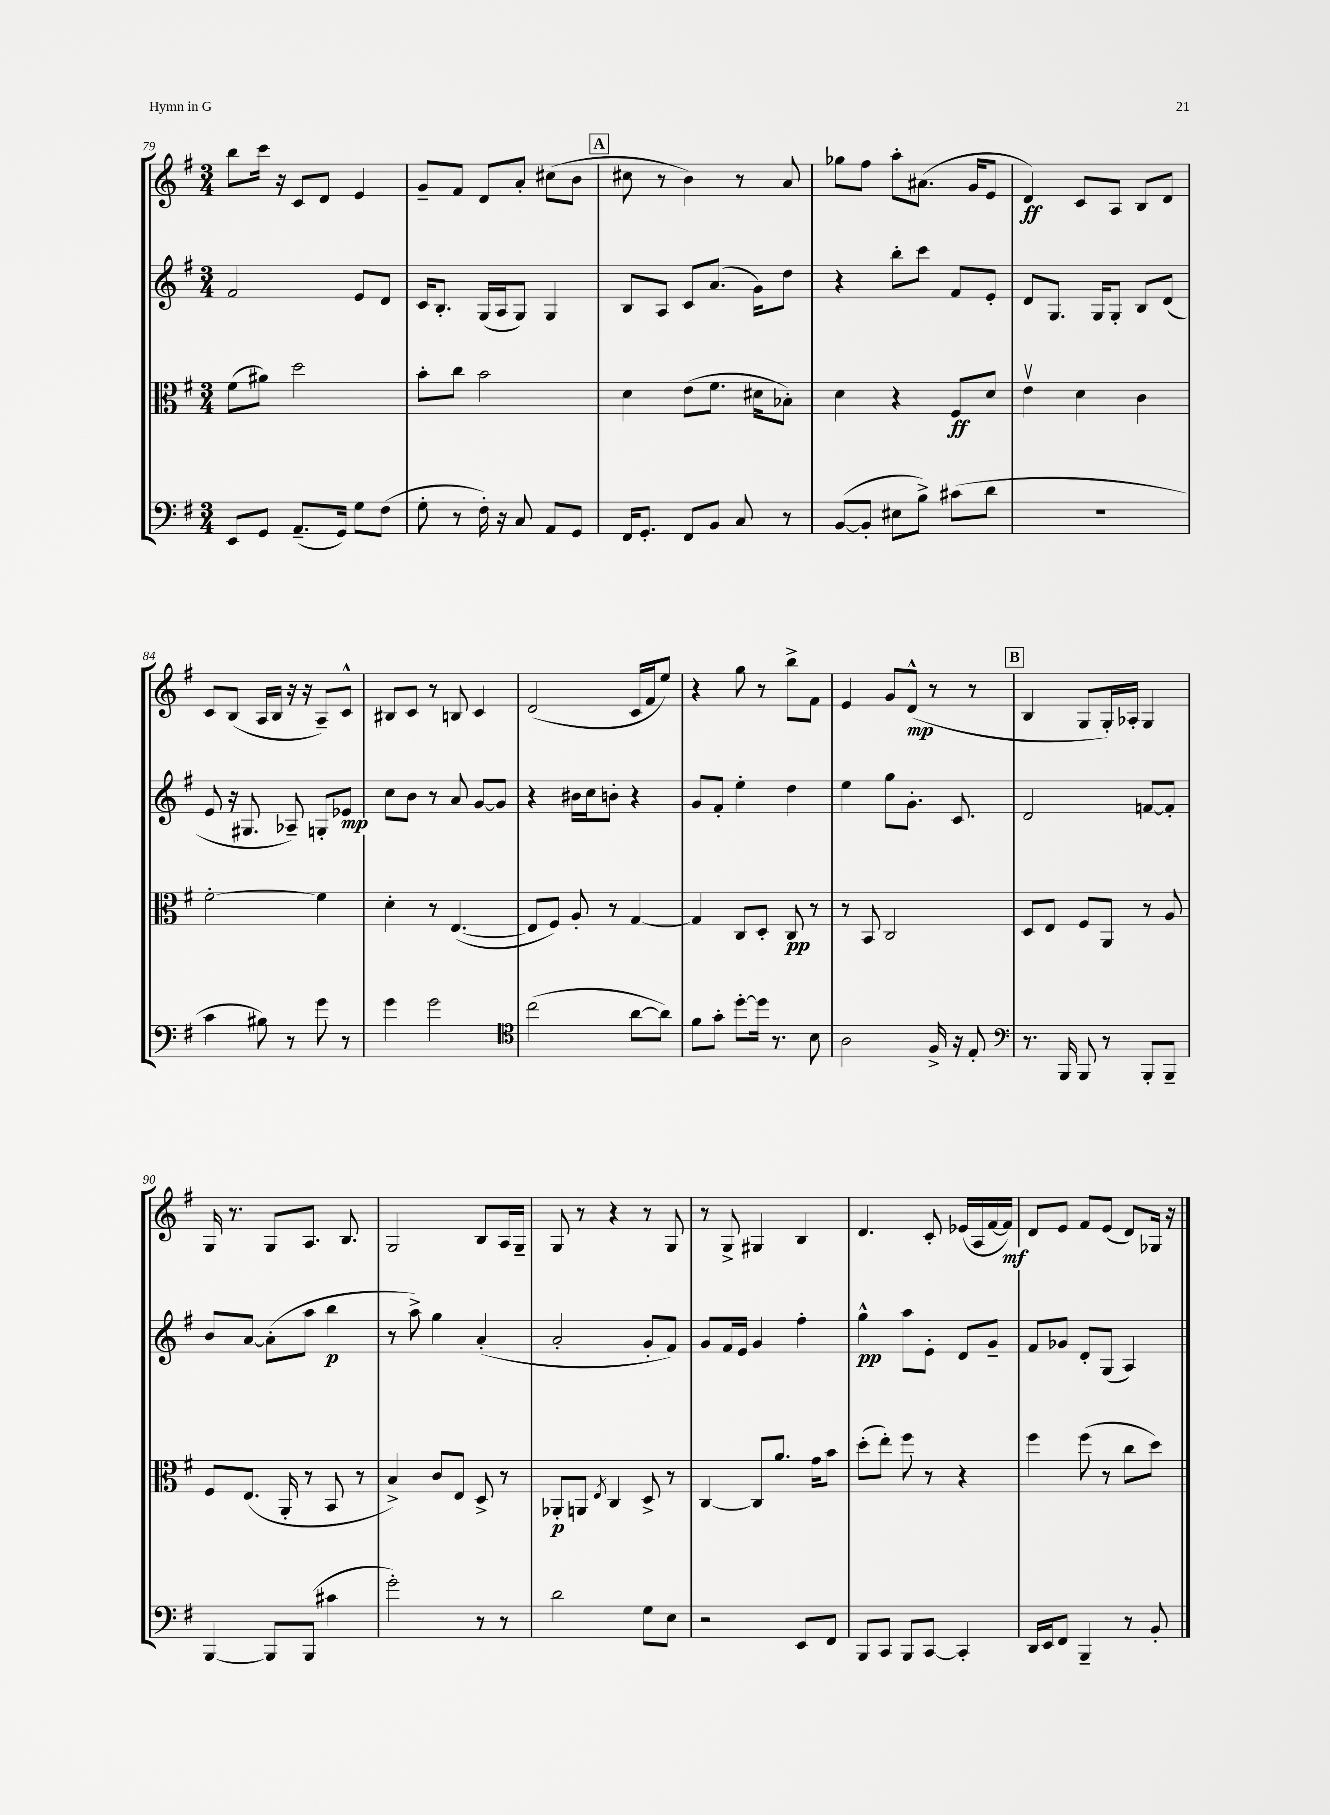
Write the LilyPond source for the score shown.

<<
\new StaffGroup <<
\new Staff = "s0" {
    \clef treble \key g \major \numericTimeSignature \time 3/4
    \autoBeamOff b''8[ c'''16] r16 c'8[ d'8] e'4 |
    g'8[-- fis'8] d'8[ a'8]-. cis''8[( b'8] |
    \mark \markup { \box "A" } cis''8 r8 b'4) r8 a'8 |
    ges''8[ fis''8] a''8[-. ais'8.]( g'16[ e'8] |
    d'4\ff) c'8[ a8] b8[ d'8] |
    c'8[ b8]( a16[ b16] r16 r16 a8[--) c'8]-^ |
    bis8[ c'8] r8 b8 c'4 |
    d'2( c'16[ fis'16 e''8]) |
    r4 g''8 r8 b''8[-> fis'8] |
    e'4 g'8[ d'8]-^\mp( r8 r8 |
    \mark \markup { \box "B" } b4 g8[ g16-.) aes16]-. g4 |
    g16 r8. g8[ a8.] b8. |
    g2 b8[ a16 g16]-- |
    g8 r8 r4 r8 g8 |
    r8 g8-> gis4 b4 |
    d'4. c'8-. ees'16[( a16 fis'16~ fis'16]\mf) |
    d'8[ e'8] fis'8[ e'8]( d'8[) ges16] r16 \bar "|." |
}
\new Staff = "s1" {
    \clef treble \key g \major \numericTimeSignature \time 3/4
    \autoBeamOff fis'2 e'8[ d'8] |
    c'16[ b8.]-. g16[( a16 g8]) g4 |
    \mark \markup { \box "A" } b8[ a8] c'8[ a'8.]( g'16[) d''8] |
    r4 b''8[-. c'''8] fis'8[ e'8]-. |
    d'8[ g8.] g16[ g8]-. b8[ d'8]( |
    e'8 r16 gis8. aes8--) g8[-. ees'8]\mp |
    c''8[ b'8] r8 a'8 g'8[~ g'8] |
    r4 bis'16[ c''16 b'8]-. r4 |
    g'8[ fis'8]-. e''4-. d''4 |
    e''4 g''8[ g'8.]-. c'8. |
    \mark \markup { \box "B" } d'2 f'8[~ f'8]-. |
    b'8[ a'8]~ a'8[-.( a''8] b''4\p |
    r8 a''8->) g''4 a'4-.( |
    a'2-. g'8[-. fis'8]) |
    g'8[ fis'16 e'16] g'4 fis''4-. |
    g''4-^\pp a''8[ e'8]-. d'8[ g'8]-- |
    fis'8[ ges'8] d'8[-. g8]( a4) \bar "|." |
}
\new Staff = "s2" {
    \clef alto \key g \major \numericTimeSignature \time 3/4
    \autoBeamOff fis'8[( ais'8]) d''2 |
    b'8[-. c''8] b'2 |
    \mark \markup { \box "A" } d'4 e'8[( fis'8.] dis'16[ bes8]-.) |
    d'4 r4 fis8[\ff d'8] |
    e'4\upbow d'4 c'4 |
    fis'2~-. fis'4 |
    d'4-. r8 e4.~( |
    e8[ fis8]) a8-. r8 g4~ |
    g4 c8[ d8]-. c8\pp r8 |
    r8 b,8 c2 |
    \mark \markup { \box "B" } d8[ e8] fis8[ a,8] r8 a8 |
    fis8[ e8.]( a,16-. r8 b,8 r8 |
    b4->) c'8[ e8] d8-> r8 |
    aes,8[-.\p a,8] \acciaccatura { e8 } c4 d8-> r8 |
    c4~ c8[ a'8.] g'16[ b'8] |
    d''8[-.( e''8]-.) fis''8 r8 r4 |
    fis''4 fis''8( r8 c''8[ d''8]) \bar "|." |
}
\new Staff = "s3" {
    \clef bass \key g \major \numericTimeSignature \time 3/4
    \autoBeamOff e,8[ g,8] a,8.[--( g,16]) g8[ fis8]( |
    g8-. r8 fis16-.) r16 c8 a,8[ g,8] |
    \mark \markup { \box "A" } fis,16[ g,8.]-. fis,8[ b,8] c8 r8 |
    b,8[~( b,8]-. eis8[ b8]->) cis'8[( d'8] |
    R2. |
    c'4 bis8) r8 g'8 r8 |
    g'4 g'2 |
    \clef tenor c''2( a'8[~ a'8]) |
    fis'8[ g'8]-. d''8[~-. d''16] r8. b8 |
    a2 fis16-> r16 e8-. |
    \mark \markup { \box "B" } \clef bass r8. b,,16 b,,8 r8 b,,8[-. b,,8]-- |
    b,,4~ b,,8[ b,,8]( cis'4 |
    g'2-.) r8 r8 |
    d'2 g8[ e8] |
    r2 e,8[ fis,8] |
    b,,8[ c,8] b,,8[ c,8]~ c,4-. |
    d,16[ e,16 fis,8] b,,4-- r8 b,8-. \bar "|." |
}
>>
>>
\layout { \context { \Score currentBarNumber = #79 } }
